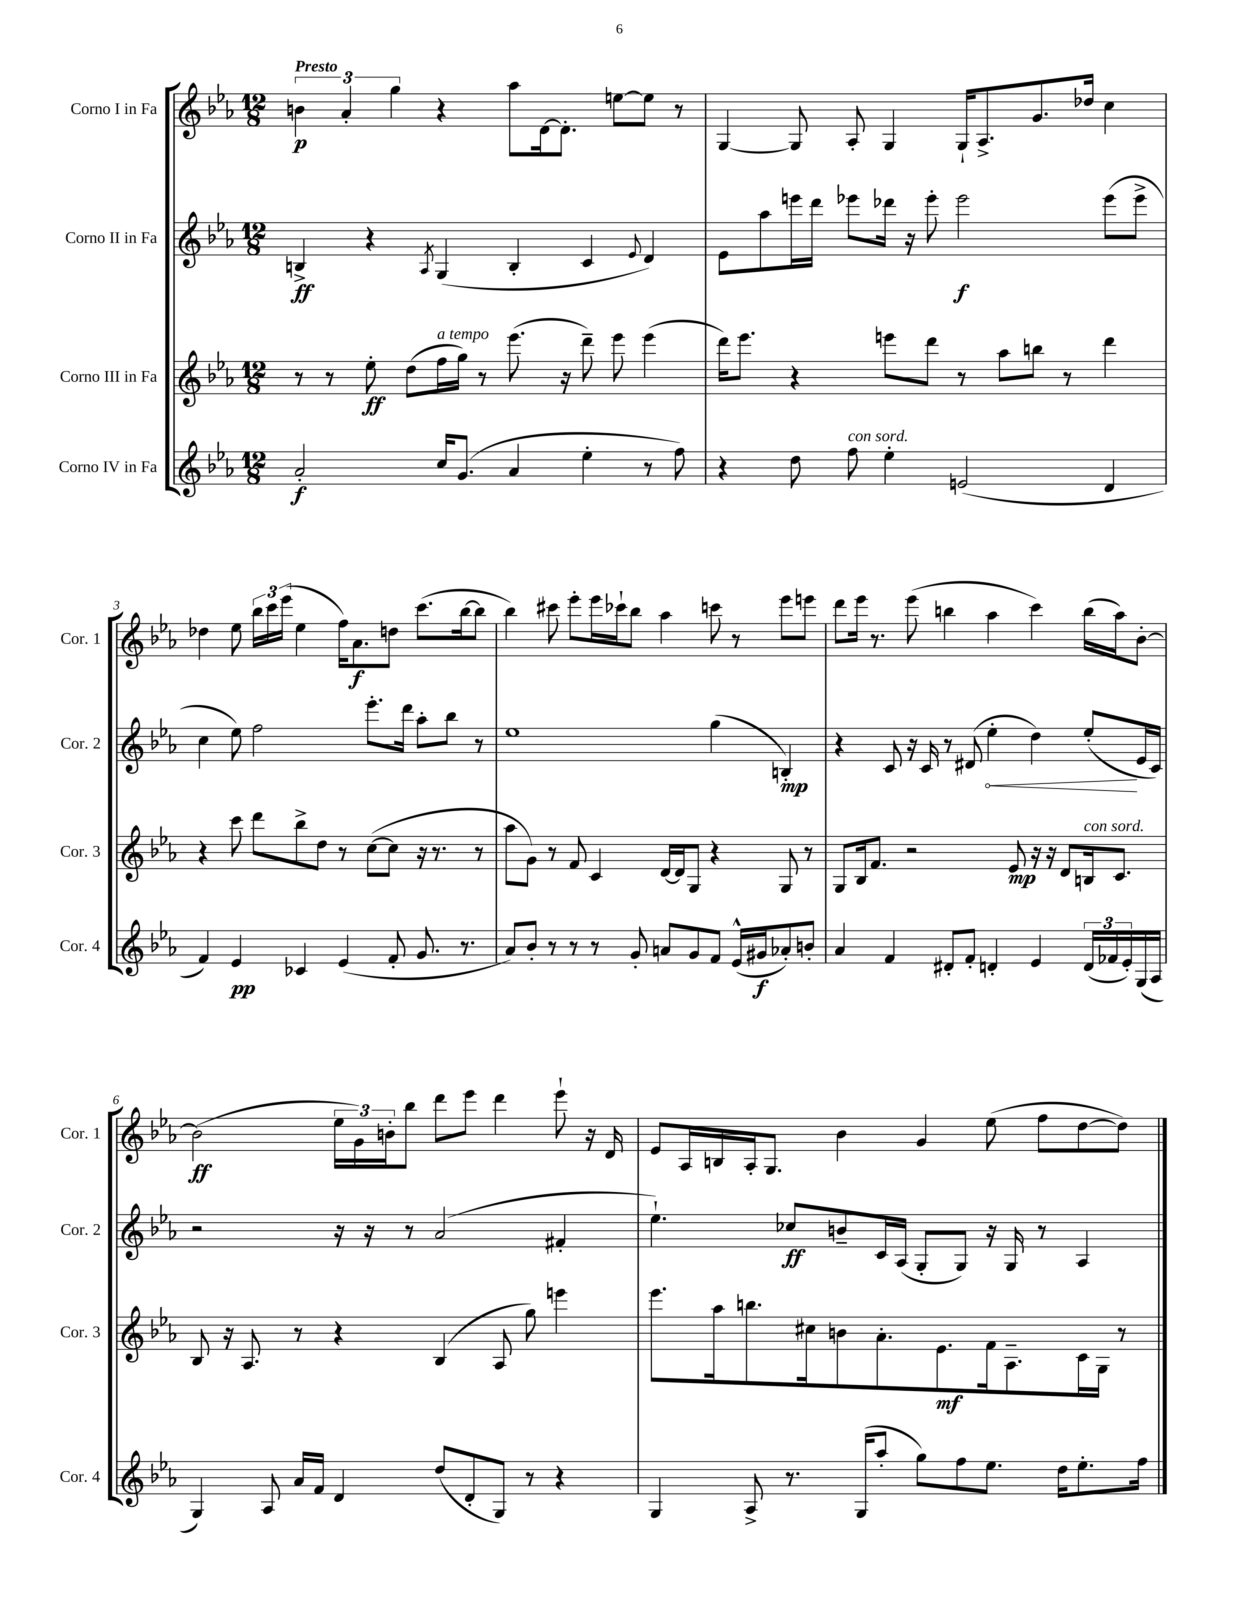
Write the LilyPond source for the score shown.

<<
\new StaffGroup <<
\new Staff = "s0" \with { instrumentName = "Corno I in Fa" shortInstrumentName = "Cor. 1" } {
    \clef treble \key ees \major \numericTimeSignature \time 12/8 \tempo "Presto"
    \tuplet 3/2 { b'4\p aes'4-. g''4 } r4 aes''8 d'16~ d'8.-. e''8~ e''8 r8 |
    g4~ g8 aes8-. g4 g16-! aes8.-> g'8. des''16 c''4 |
    des''4 ees''8 \tuplet 3/2 { bes''16 c'''16 ees'''16( } ees''4 f''16) aes'8.\f d''8 c'''8.( bes''16~ bes''8 |
    bes''4) cis'''8 ees'''8-. ees'''16 ces'''16-! bes''8 aes''4 c'''8 r8 ees'''8 e'''8 |
    d'''8 ees'''16 r8. ees'''8( b''4 aes''4 c'''4) b''16( aes''16) bes'8~-. |
    bes'2\ff( \tuplet 3/2 { ees''16 g'16) b'16-. } bes''8 d'''8 ees'''8 d'''4 ees'''8-! r16 d'16 |
    ees'8 aes16 b16 aes16-. g8. bes'4 g'4 ees''8( f''8 d''8~ d''8) \bar "|." |
}
\new Staff = "s1" \with { instrumentName = "Corno II in Fa" shortInstrumentName = "Cor. 2" } {
    \clef treble \key ees \major \numericTimeSignature \time 12/8
    b4->\ff r4 \acciaccatura { aes8 } g4( b4-. c'4 \appoggiatura { ees'8 } d'4) |
    ees'8 aes''8 e'''16 d'''16 ees'''8 des'''16 r16 ees'''8-. ees'''2\f ees'''8( ees'''8-> |
    c''4 ees''8) f''2 ees'''8.-. d'''16 aes''8-. bes''8 r8 |
    ees''1 g''4( b4-.\mp) |
    r4 c'8 r16 c'16 r8 dis'8( \once \override Hairpin.circled-tip = ##t ees''4-.\< d''4) ees''8-.\!( ees'16 c'16) |
    r2 r16 r16 r8 aes'2( fis'4-. |
    ees''4.-!) ces''8\ff b'8-- c'16 aes16( g8-. g8) r16 g16 r8 aes4 \bar "|." |
}
\new Staff = "s2" \with { instrumentName = "Corno III in Fa" shortInstrumentName = "Cor. 3" } {
    \clef treble \key ees \major \numericTimeSignature \time 12/8
    r8 r8 ees''8-.\ff d''8( f''16^\markup { \italic "a tempo" } g''16) r8 ees'''8.( r16 d'''8--) ees'''8 ees'''4( |
    d'''16) ees'''8. r4 e'''8 d'''8 r8 aes''8 b''8 r8 d'''4 |
    r4 c'''8 d'''8 bes''8-> d''8 r8 c''8~( c''8 r16 r8. r8 |
    aes''8 g'8) r8 f'8 c'4 d'16~ d'16 g8 r4 g8 r8 |
    g8 bes16 f'8. r2 ees'8\mp r16 r16 d'8 b16^\markup { \italic "con sord." } c'8. |
    bes8 r16 aes8. r8 r4 bes4( aes8 g''8) e'''4 |
    ees'''8. aes''16 b''8. cis''16 b'8 aes'8.-. ees'8.\mf f'16 aes8.-- c'16 g16 r8 \bar "|." |
}
\new Staff = "s3" \with { instrumentName = "Corno IV in Fa" shortInstrumentName = "Cor. 4" } {
    \clef treble \key ees \major \numericTimeSignature \time 12/8
    aes'2-.\f c''16 g'8.( aes'4 ees''4-. r8 f''8) |
    r4 d''8 f''8^\markup { \italic "con sord." } ees''4-. e'2( d'4 |
    f'4) ees'4\pp ces'4 ees'4( f'8-. g'8. r8. |
    aes'8) bes'8-. r8 r8 r8 g'8-. a'8 g'8 f'8 ees'16-^( gis'16\f aes'8-.) b'8-. |
    aes'4 f'4 dis'8-. f'8-. d'4-. ees'4 \tuplet 3/2 { d'16( fes'16 ees'16-.) } g16( aes16 |
    g4) aes8 aes'16 f'16 d'4 d''8( d'8-. g8) r8 r4 |
    g4 aes8-> r8. g16( aes''8-. g''8) f''8 ees''8. d''16 ees''8.-. f''16 \bar "|." |
}
>>
>>
